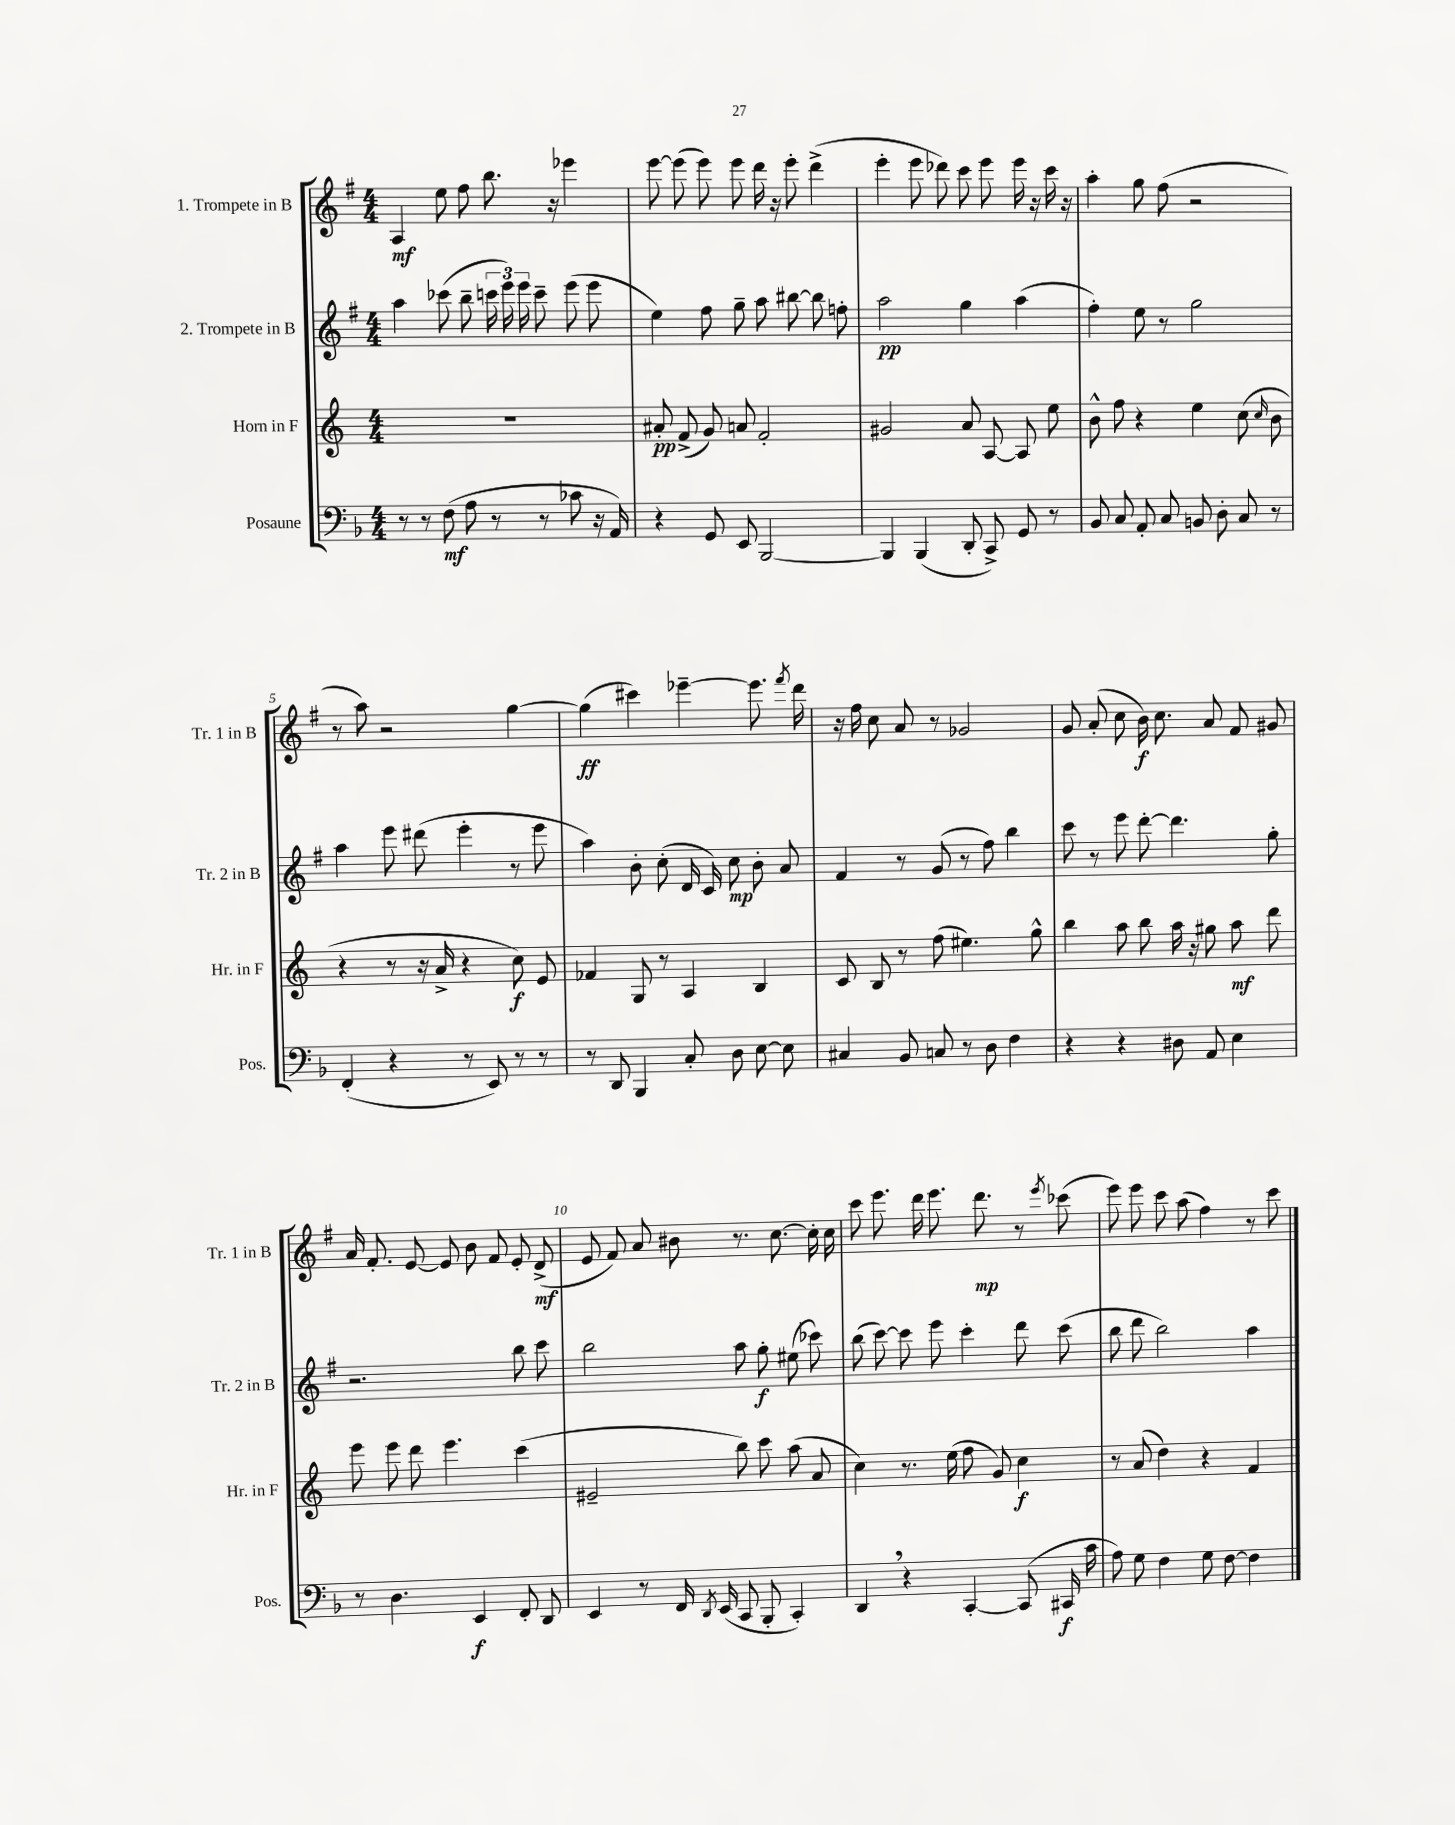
<<
\new StaffGroup <<
\new Staff = "s0" \with { instrumentName = "1. Trompete in B" shortInstrumentName = "Tr. 1 in B" } {
    \clef treble \key g \major \numericTimeSignature \time 4/4
    \autoBeamOff a4\mf e''8 fis''8 b''8. r16 ees'''4 |
    e'''8~ e'''8( e'''8) e'''8 d'''16 r16 e'''8-. d'''4->( |
    e'''4-. e'''8 des'''8) c'''8 e'''8 e'''16 r16 c'''16 r16 |
    a''4-. g''8 fis''8( r2 |
    r8 a''8) r2 g''4~ |
    g''4\ff( cis'''4) ees'''4~-- ees'''8. \acciaccatura { fis'''8 } d'''16 |
    r16 fis''16 c''8 a'8 r8 ges'2 |
    g'8 a'8-.( c''8 b'16\f) c''8. a'8 fis'8 gis'8 |
    a'16 fis'8.-. e'8~ e'8 b'8 fis'8 e'8-. d'8->\mf( |
    e'8 fis'8) a'8 bis'8 r8. c''8.~ c''16-. c''16 |
    c'''8 e'''8. d'''16 e'''8. d'''8.\mp r8 \acciaccatura { e'''8 } ces'''8( |
    e'''8) e'''8 c'''8 a''8( fis''4) r8 c'''8 \bar "|." |
}
\new Staff = "s1" \with { instrumentName = "2. Trompete in B" shortInstrumentName = "Tr. 2 in B" } {
    \clef treble \key g \major \numericTimeSignature \time 4/4
    \autoBeamOff a''4 ces'''8( b''8-- \tuplet 3/2 { c'''16 e'''16) e'''16 } c'''8-- e'''8( e'''8 |
    e''4) fis''8 g''8-- a''8 bis''8~ bis''8 f''8-. |
    a''2\pp g''4 a''4( |
    fis''4-.) e''8 r8 g''2 |
    a''4 e'''8 dis'''8( e'''4-. r8 e'''8 |
    a''4) b'8-. c''8-.( d'16 c'16) c''8\mp b'8-. a'8 |
    fis'4 r8 g'8( r8 fis''8) b''4 |
    c'''8 r8 e'''8 d'''8~-. d'''4. g''8-. |
    r2. b''8 c'''8 |
    b''2 a''8 g''8-.\f eis''8( ces'''8) |
    b''8( c'''8~) c'''8 e'''8 c'''4-. d'''8 c'''8( |
    b''8 d'''8 b''2) a''4 \bar "|." |
}
\new Staff = "s2" \with { instrumentName = "Horn in F" shortInstrumentName = "Hr. in F" } {
    \clef treble \key c \major \numericTimeSignature \time 4/4
    \autoBeamOff R1 |
    ais'8-.\pp f'8->( g'8) a'8 f'2-. |
    gis'2 a'8 a8~ a8 e''8 |
    b'8-^ f''8 r4 e''4 c''8( \grace { c''16 } b'8 |
    r4 r8 r16 a'16-> r4 c''8\f) e'8 |
    fes'4 g8 r8 a4 b4 |
    c'8 b8 r8 f''8( eis''4.) g''8-^ |
    b''4 a''8 b''8 a''16 r16 gis''8 a''8\mf d'''8 |
    e'''8 e'''8 d'''8 e'''4. c'''4( |
    eis'2-- b''8) c'''8 a''8( a'8 |
    c''4) r8. e''16( f''8 g'8) c''4\f |
    r8 a'8( d''4) r4 f'4 \bar "|." |
}
\new Staff = "s3" \with { instrumentName = "Posaune" shortInstrumentName = "Pos." } {
    \clef bass \key f \major \numericTimeSignature \time 4/4
    \autoBeamOff r8 r8 f8\mf( a8 r8 r8 ces'8 r16 a,16) |
    r4 g,8 e,8 bes,,2~ |
    bes,,4 bes,,4( d,8-. c,8->) g,8 r8 |
    bes,8 c8 a,8-. c8 b,8 d8-. c8 r8 |
    f,4-.( r4 r8 e,8) r8 r8 |
    r8 d,8 bes,,4 c8-. d8 e8~ e8 |
    cis4 bes,8 c8 r8 d8 f4 |
    r4 r4 dis8 a,8 e4 |
    r8 d4. e,4\f f,8-. d,8 |
    e,4 r8 f,16 \acciaccatura { d,8 } e,16( c,8 bes,,8-. c,4-.) |
    d,4 \breathe r4 c,4~-. c,8( cis,16\f c'16 |
    a8) g8 f4 g8 f8~ f4 \bar "|." |
}
>>
>>
\layout { \context { \Score \override BarNumber.break-visibility = ##(#f #t #t) barNumberVisibility = #(every-nth-bar-number-visible 5) } }
